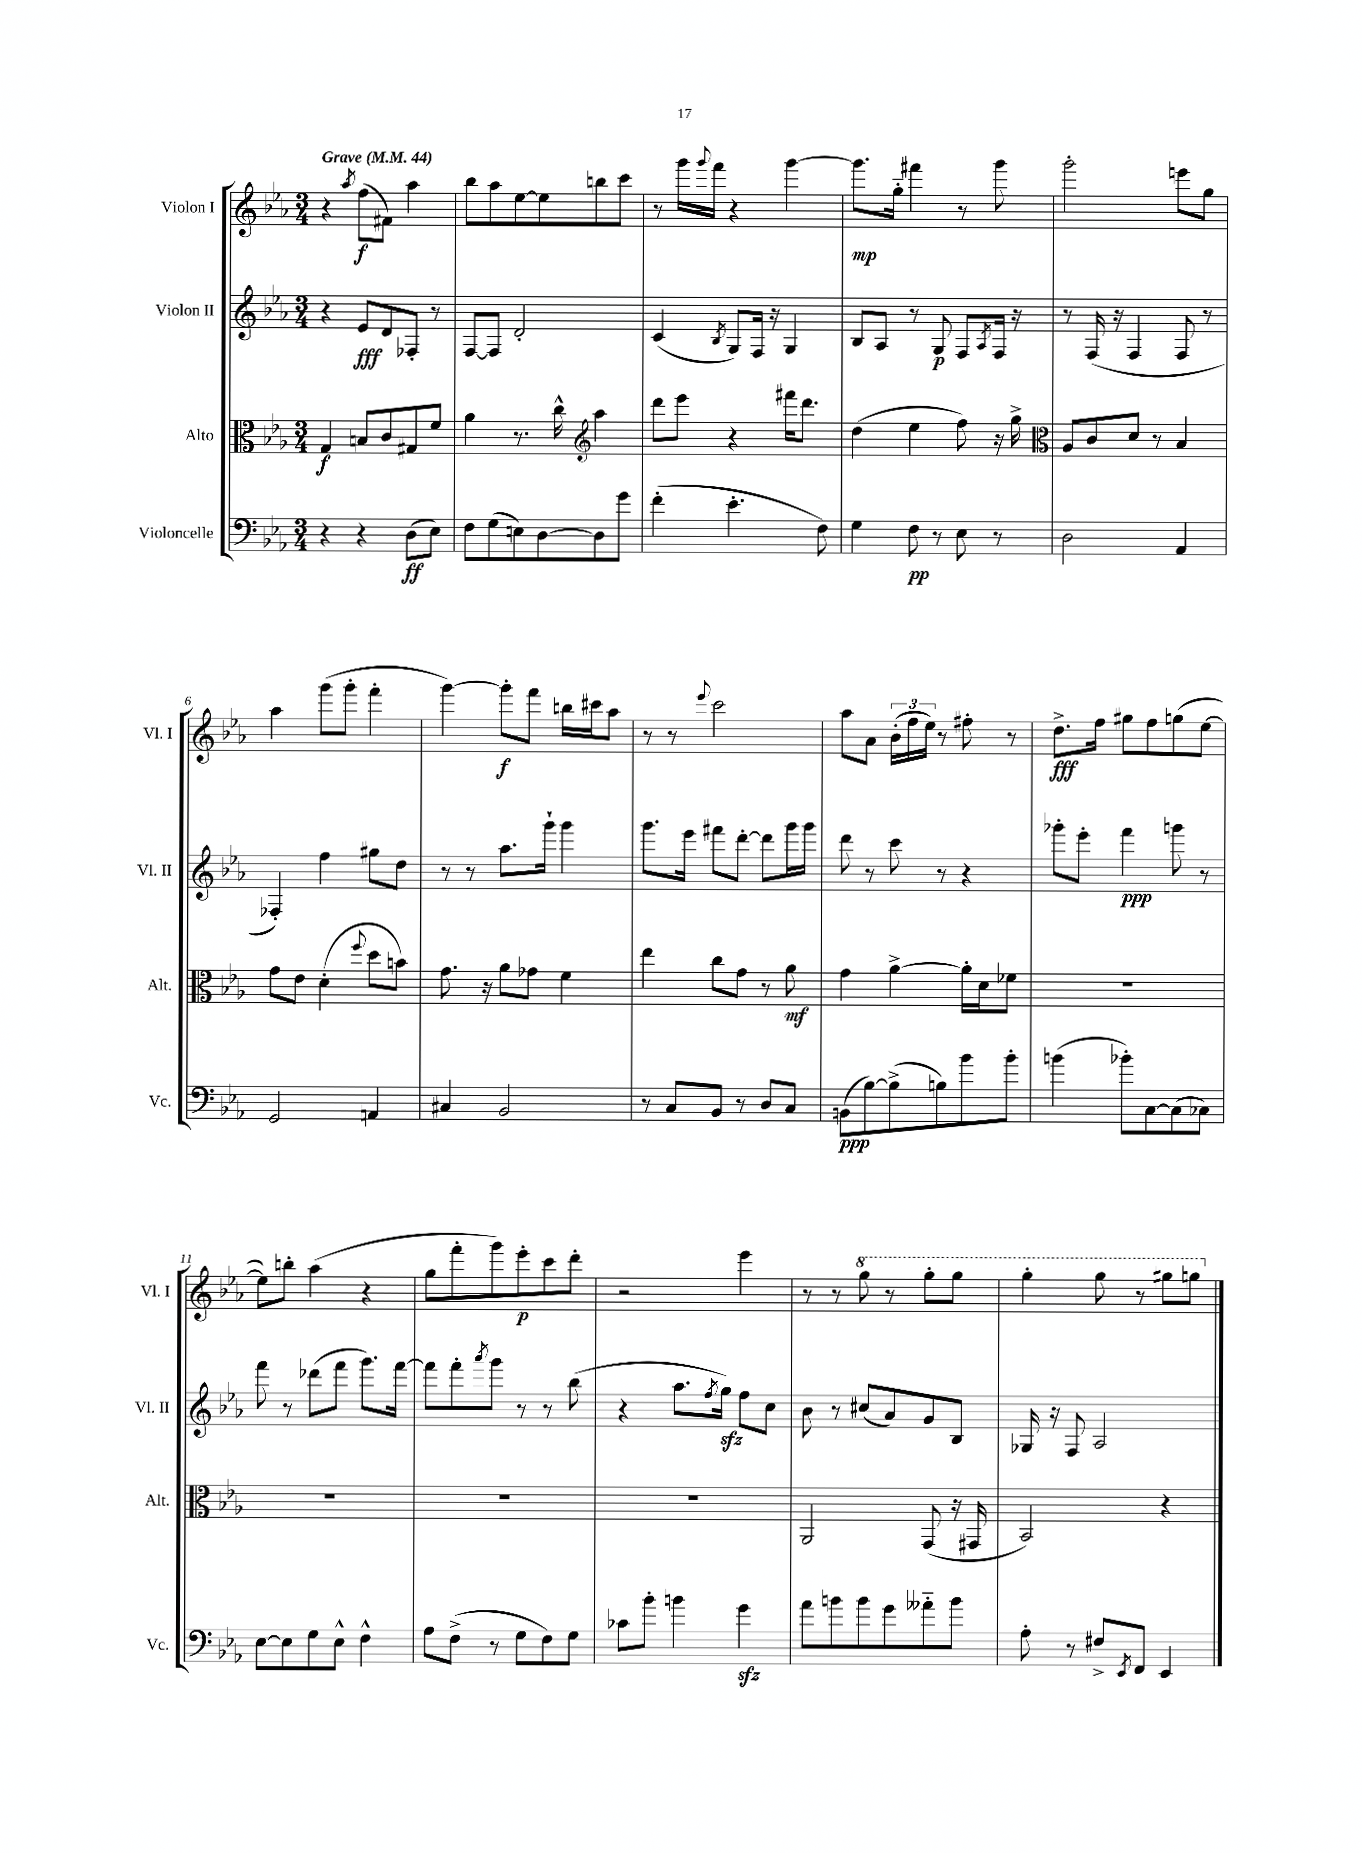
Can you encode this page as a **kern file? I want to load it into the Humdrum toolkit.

**kern	**kern	**kern	**kern
*staff4	*staff3	*staff2	*staff1
*clefF4	*clefC3	*clefG2	*clefG2
*k[b-e-a-]	*k[b-e-a-]	*k[b-e-a-]	*k[b-e-a-]
*M3/4	*M3/4	*M3/4	*M3/4
*MM44	*MM44	*MM44	*MM44
4r	4G/	4r	4r
.	.	.	8qaa-/
4r	8B/L	8e-/L	(8ff\L
.	8c/	8d/	8f#\J)
(8D\L	8G#/	8F-'/J	4aa-\
8E-\J)	8f/J	8r	.
=	=	=	=
8F\L	4a-\	[8F/L	8bb-\L
(8G\	.	8F/]J	8aa-\
8E\)	8.r	2d'/	[8ee-\
[8D\	.	.	8ee-\]
.	16cc^^\	.	.
*	*clefG2	*	*
8D\]	4aa-\	.	8bb\
8g\J	.	.	8ccc\J
=	=	=	=
(4f'\	8ddd\L	(4c/	8r
.	8eee-\J	.	16ggg\LL
.	.	.	8qqggg/
.	.	.	16fff\JJ
.	.	8qB-/	.
4.e-'\	4r	8G/L)	4r
.	.	16F/Jk	.
.	.	16r	.
.	16fff#\LK	4G/	[4ggg\
.	8.ddd\J	.	.
8F\)	.	.	.
=	=	=	=
4G\	(4dd\	8B-/L	8.ggg\]L
.	.	8A-/J	.
.	.	.	16gg'~\Jk
8F\	4ee-\	8r	4fff#\
8r	.	8G/	.
8E-\	8ff\)	8F/L	8r
.	.	8qA-/	.
8r	16r	16F/Jk	8ggg\
.	16gg^\	16r	.
=	=	=	=
*	*clefC3	*	*
2D\	8A-/L	8r	2ggg'\
.	8c/	(16F/	.
.	.	16r	.
.	8d/J	4F/	.
.	8r	.	.
4AA-/	4B-/	8F/	8eee\L
.	.	8r	8gg\J
=	=	=	=
2GG/	8g\L	4F-'/)	4aa-\
.	8e-\J	.	.
.	(4d'\	4ff\	(8ggg\L
.	.	.	8ggg'\J
.	8qqff/	.	.
4AA/	8dd\L	8gg#\L	4fff'\
.	8b\J)	8dd\J	.
=	=	=	=
4C#/	8.g\	8r	[4ggg\)
.	.	8r	.
.	16r	.	.
2BB-/	8a-\L	8.aa-\L	8ggg'\]L
.	8g-\J	.	8fff\J
.	.	16ggg`\Jk	.
.	4f\	4ggg\	16bb\LL
.	.	.	16ccc#\J
.	.	.	8aa-\J
=	=	=	=
8r	4ee-\	8.ggg\L	8r
8C/L	.	.	8r
.	.	16eee-\Jk	.
.	.	.	8qqeee-/
8BB-/J	8cc\L	8fff#\L	2ccc\
8r	8g\J	[8ddd'\J	.
8D/L	8r	8ddd\]L	.
8C/J	8a-\	16ggg\L	.
.	.	16ggg\JJ	.
=	=	=	=
(8BB\L	4g\	8ddd\	8aa-\L
[8B-\)	.	8r	8a-\J
(8B-^\]	[4a-^\	8ccc\	(24b-'\LL
.	.	.	24ff\
.	.	.	24ee-\JJ)
8B\)	.	8r	8r
8b-\	16a-'\]LL	4r	8ff#'\
.	16d\J	.	.
8b-'\J	8f-\J	.	8r
=	=	=	=
(4b\	2.r	8ggg-'\L	8.dd^\L
.	.	8eee-'\J	.
.	.	.	16ff\Jk
8b-'\L)	.	4fff\	8gg#\L
[8C\	.	.	8ff\
(8C\]	.	8ggg\	(8gg\
8C-\J)	.	8r	[8ee-\J
=	=	=	=
[8E-\L	2.r	8fff\	8ee-\]L)
8E-\]	.	8r	8bb'\J
8G\	.	(8ddd-\L	(4aa-\
8E-^^\J	.	8fff\J	.
4F^^\	.	8.ggg\L)	4r
.	.	[16fff\Jk	.
=	=	=	=
8A-\L	2.r	8fff\]L	8gg\L
(8F^\J	.	8fff'\	8fff'\
.	.	8qaaa-/	.
8r	.	8ggg\J	8ggg\)
8G\L	.	8r	8eee-'\
8F\)	.	8r	8ccc\
8G\J	.	(8bb-\	8ddd'\J
=	=	=	=
8c-\L	2.r	4r	2r
8b-'\J	.	.	.
4b\	.	8.aa-\L	.
.	.	8qff/	.
.	.	16gg\Jk)	.
4g\	.	8ff\L	4eee-\
.	.	8cc\J	.
=	=	=	=
8a-\L	2AA-/	8b-\	8r
8b\	.	8r	8r
8b\	.	(8cc#/L	8ggg\
8g\	.	8a-/)	8r
8a--'~\	(8GG/	8g/	8ggg'\L
8b\J	16r	8B-/J	8ggg\J
.	16GG#/	.	.
=	=	=	=
8A-'\	2BB-/)	16G-/	4ggg'\
.	.	16r	.
8r	.	8F/	.
8F#^/L	.	2A-/	8ggg\
8qEE-/	.	.	.
8FF/J	.	.	8r
4EE-/	4r	.	8ggg#\L
.	.	.	8ggg\J
==	==	==	==
*-	*-	*-	*-
